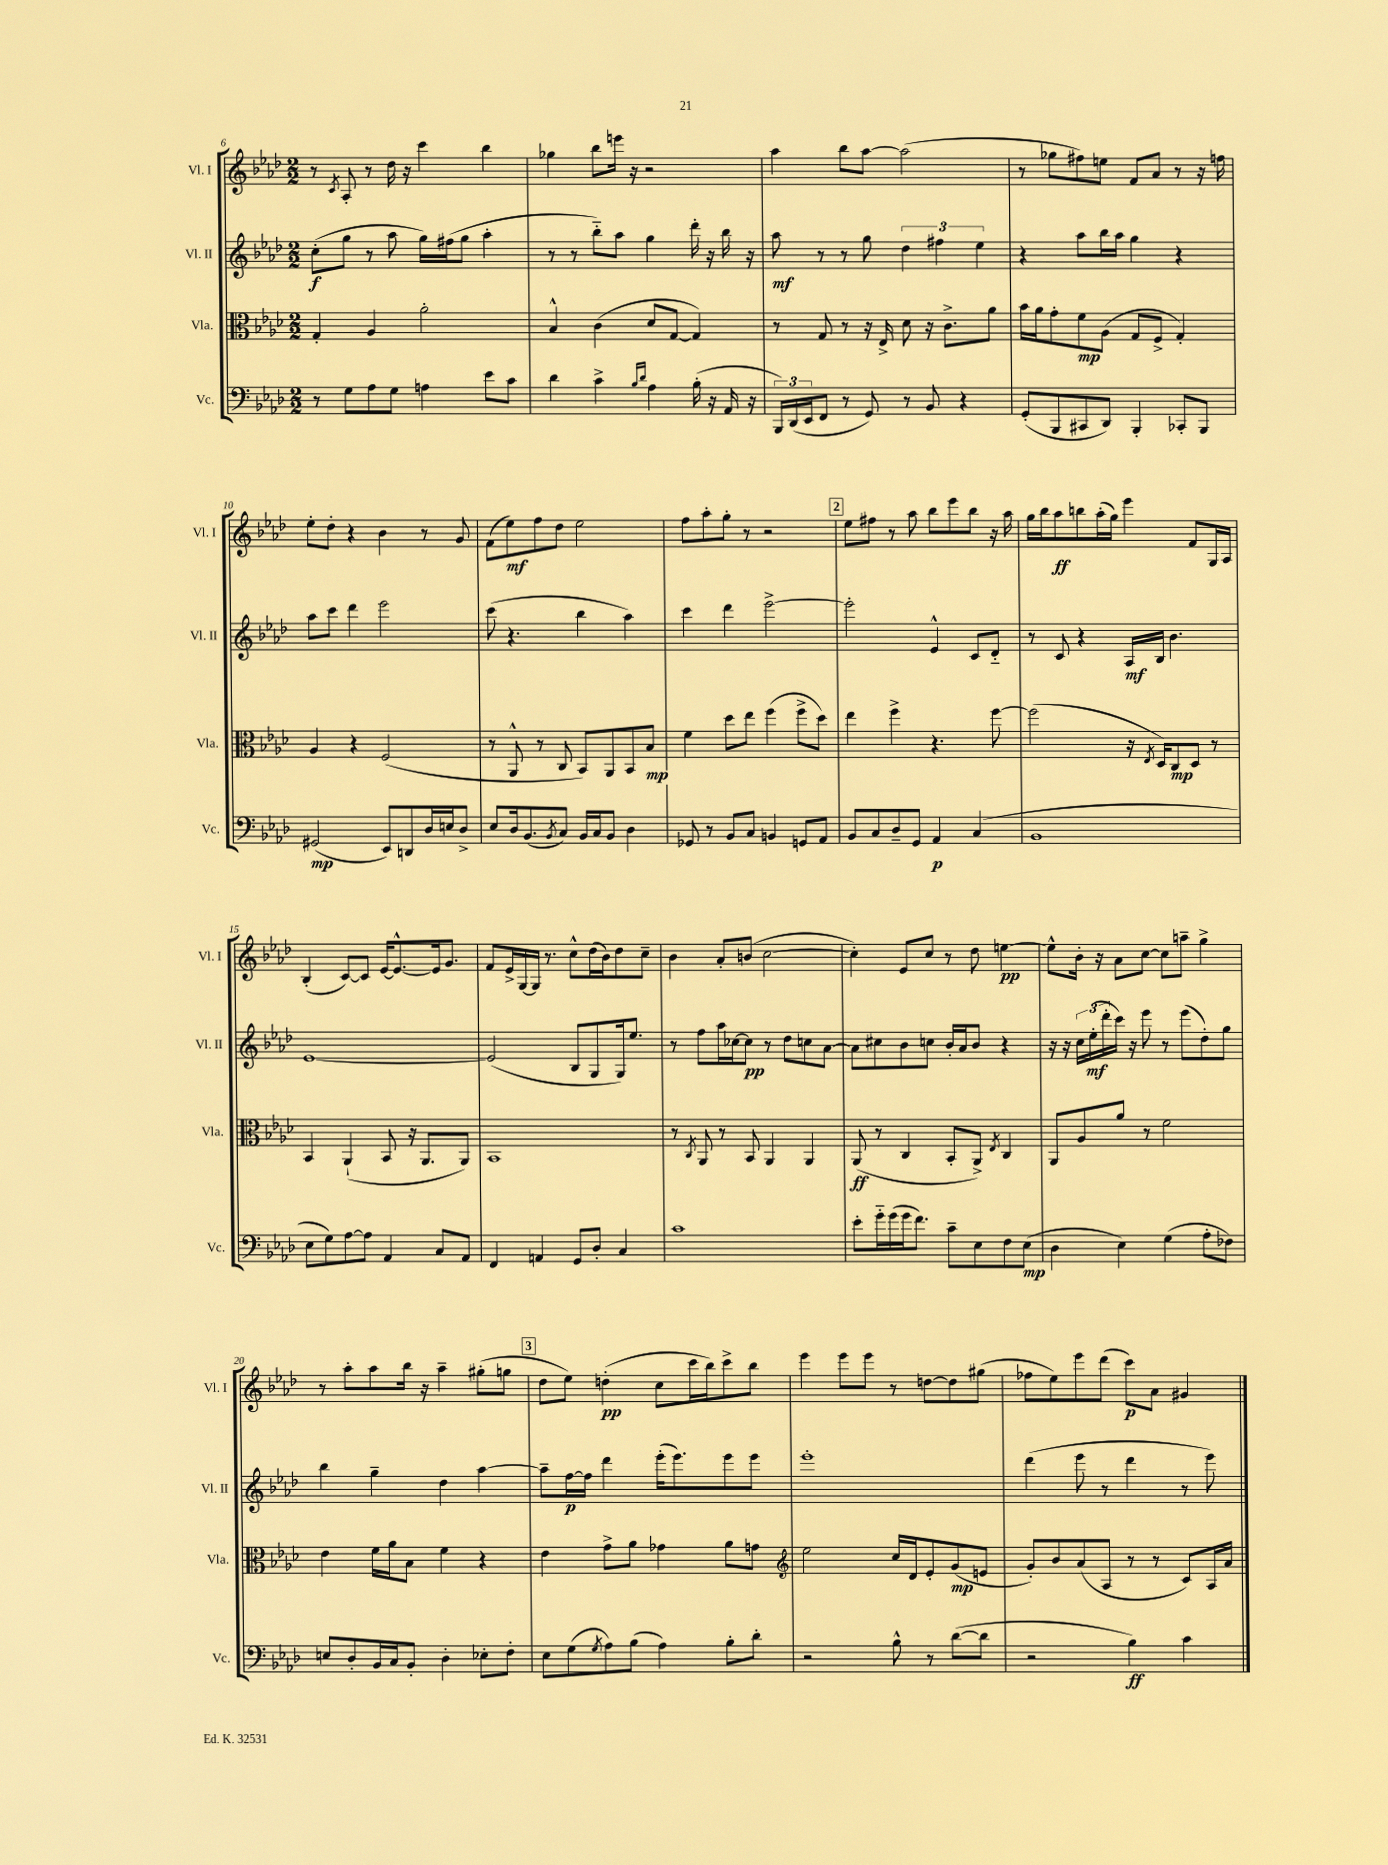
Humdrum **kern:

**kern	**kern	**kern	**kern
*staff4	*staff3	*staff2	*staff1
*clefF4	*clefC3	*clefG2	*clefG2
*k[b-e-a-d-]	*k[b-e-a-d-]	*k[b-e-a-d-]	*k[b-e-a-d-]
*M2/2	*M2/2	*M2/2	*M2/2
8r	4G'	(8cc'	8r
.	.	.	8qc
8G	.	8gg	8A-'
8A-	4A-	8r	8r
8G	.	8aa-	16dd-
.	.	.	16r
4A	2a-'	16gg)	4ccc
.	.	(16ff#	.
.	.	8gg	.
8e-	.	4aa-'	4bb-
8c	.	.	.
=	=	=	=
4d-	4B-^^	8r	4gg-
.	.	8r	.
4c^	(4c	8bb-'~)	8bb-
.	.	8aa-	16eee
.	.	.	16r
16qqB-	.	.	.
16qqd-	.	.	.
4A-	8d-	4gg	2r
.	[8G	.	.
(16B-'	4G])	16ddd-'	.
16r	.	16r	.
16AA-	.	16bb-	.
16r	.	16r	.
=	=	=	=
24BBB-)	8r	8aa-	4aa-
(24DD-	.	.	.
24EE-	.	.	.
8FF	8G	8r	.
8r	8r	8r	8bb-
8GG)	16r	8gg	[8aa-
.	16E-^	.	.
8r	8d-	6dd-	(2aa-]
8BB-	16r	.	.
.	.	6ff#	.
.	8.c^	.	.
4r	.	.	.
.	.	6ee-	.
.	8a-	.	.
=	=	=	=
(8GG'	16b-	4r	8r
.	16a-	.	.
8BBB-	8g'	.	8gg-
8CC#	8f	8aa-	8ff#)
8DD-)	(8A-	16bb-	8ee
.	.	16aa-	.
4BBB-'	8G	4gg	8f
.	8F^	.	8a-
8CC-'	4G')	4r	8r
8BBB-	.	.	16r
.	.	.	16ff
=	=	=	=
(2GG#	4A-	8aa-	8ee-'
.	.	8ccc	8dd-'
.	4r	4ddd-	4r
8EE-)	(2F	2eee-	4b-
8DD	.	.	.
16D-	.	.	8r
16E	.	.	.
8D-^	.	.	8g
=	=	=	=
8E-	8r	(8ccc	(8f
16D-	8AA-^^	4.r	8ee-)
(8.BB-	.	.	.
.	8r	.	8ff
8qBB-	.	.	.
8C)	8C	.	8dd-
16BB-	8BB-)	4bb-	2ee-
16C	.	.	.
8BB-	8AA-	.	.
4D-	8BB-	4aa-)	.
.	8B-	.	.
=	=	=	=
8GG-	4f	4ccc	8ff
8r	.	.	8aa-'
8BB-	8dd-	4ddd-	8gg'
8C	8ee-	.	8r
4BB	(4ff	[2eee-^	2r
8GG	8ff^	.	.
8AA-	8dd-)	.	.
=	=	=	=
8BB-	4ee-	2eee-']	8ee-
8C	.	.	8ff#
8D-~	4ff^	.	8r
8GG	.	.	8aa-
4AA-	4.r	4e-^^	8bb-
.	.	.	8eee-
(4C	.	8c	8bb-
.	[8ff	8d-'~	16r
.	.	.	16aa-
=	=	=	=
1BB-	(2ff]	8r	16gg
.	.	.	16bb-
.	.	8c	8aa-
.	.	4r	8bb
.	.	.	(16aa-'
.	.	.	16gg)
.	16r	16A-	4eee-
.	8qE-	.	.
.	16D-)	16B-	.
.	8C	4.b-	.
.	8D-	.	8f
.	8r	.	16G
.	.	.	16A-
=	=	=	=
8E-	4BB-	[1e-	(4B-'
8G)	.	.	.
[8A-	(4AA-`	.	[8c)
8A-]	.	.	8c]
4AA-	8BB-	.	[16e-
.	.	.	8.e-^^_
.	16r	.	.
.	8.AA-	.	.
8C	.	.	16e-]
.	.	.	8.g
8AA-	8AA-)	.	.
=	=	=	=
4FF	1BB-	(2e-]	8f
.	.	.	16e-^
.	.	.	[16G
4AA	.	.	16G]
.	.	.	8.r
8GG	.	8B-	8cc^^
8D-'	.	8G	(16dd-
.	.	.	16b-)
4C	.	16G)	8dd-
.	.	8.ee-	.
.	.	.	8cc~
=	=	=	=
1c	8r	8r	4b-
.	8qC	.	.
.	8AA-	8ff	.
.	8r	16aa-	8a-'
.	.	[16cc-	.
.	8BB-	8cc-]	(8b
.	4AA-	8r	[2cc
.	.	8dd-	.
.	4AA-	8cc	.
.	.	[8a-	.
=	=	=	=
8e-'	(8AA-	8a-]	4cc'])
16g'~	8r	8cc#	.
(16g	.	.	.
16g	4C	8b-	8e-
8.f)	.	.	.
.	.	8cc	8cc
8c~	8BB-'	16b-'	8r
.	.	16a-	.
8E-	8AA-^)	8b-	8dd-
.	8qE-	.	.
8F	4C	4r	[4ee
(8E-	.	.	.
=	=	=	=
4D-	8AA-	16r	8ee^^]
.	.	16r	.
.	8A-	24cc	16b-'
.	.	(24ee-'	.
.	.	.	16r
.	.	24ddd-'	.
4E-)	8a-	16ccc)	8a-
.	.	16r	.
.	8r	8eee-	[8cc
(4G	2f	8r	8cc]
.	.	(8eee-	8aa~
8A-'	.	8dd-')	4gg^
8F-)	.	8gg	.
=	=	=	=
8E	4e-	4bb-	8r
8D-'	.	.	8aa-'
16BB-	16f	4gg~	8aa-
16C	16a-	.	.
8BB-'	8B-	.	16bb-
.	.	.	16r
4D-'	4f	4dd-	4aa-~
8E-'	4r	[4aa-	(8gg#'
8F'	.	.	8gg
=	=	=	=
8E-	4e-	8aa-~]	8dd-
(8G	.	[16ff	8ee-)
.	.	16ff]	.
8qG	.	.	.
8A-)	8g^	4ddd-	(4dd'
(8B-	8a-	.	.
4A-)	4g-	(16eee-'	8cc
.	.	8.eee-)	.
.	.	.	16ccc
.	.	.	16bb-)
8B-'	8a-	8eee-	8ccc^
8d-'	8g	8eee-	8bb-
=	=	=	=
*	*clefG2	*	*
2r	2ee-	1eee-'	4eee-
.	.	.	8eee-
.	.	.	8eee-
8B-^^	16cc	.	8r
.	16d-	.	.
8r	8e-'	.	[8dd
([8d-	(8g	.	8dd]
8d-]	8e	.	(8gg#
=	=	=	=
2r	8g')	(4ddd-	8ff-
.	8b-	.	8ee-)
.	(8a-	8eee-	8eee-
.	8A-	8r	(8ddd-
4B-)	8r	4ddd-	8ccc)
.	8r	.	8a-
4c	8c)	8r	4g#
.	16A-	8eee-)	.
.	16a-	.	.
==	==	==	==
*-	*-	*-	*-
